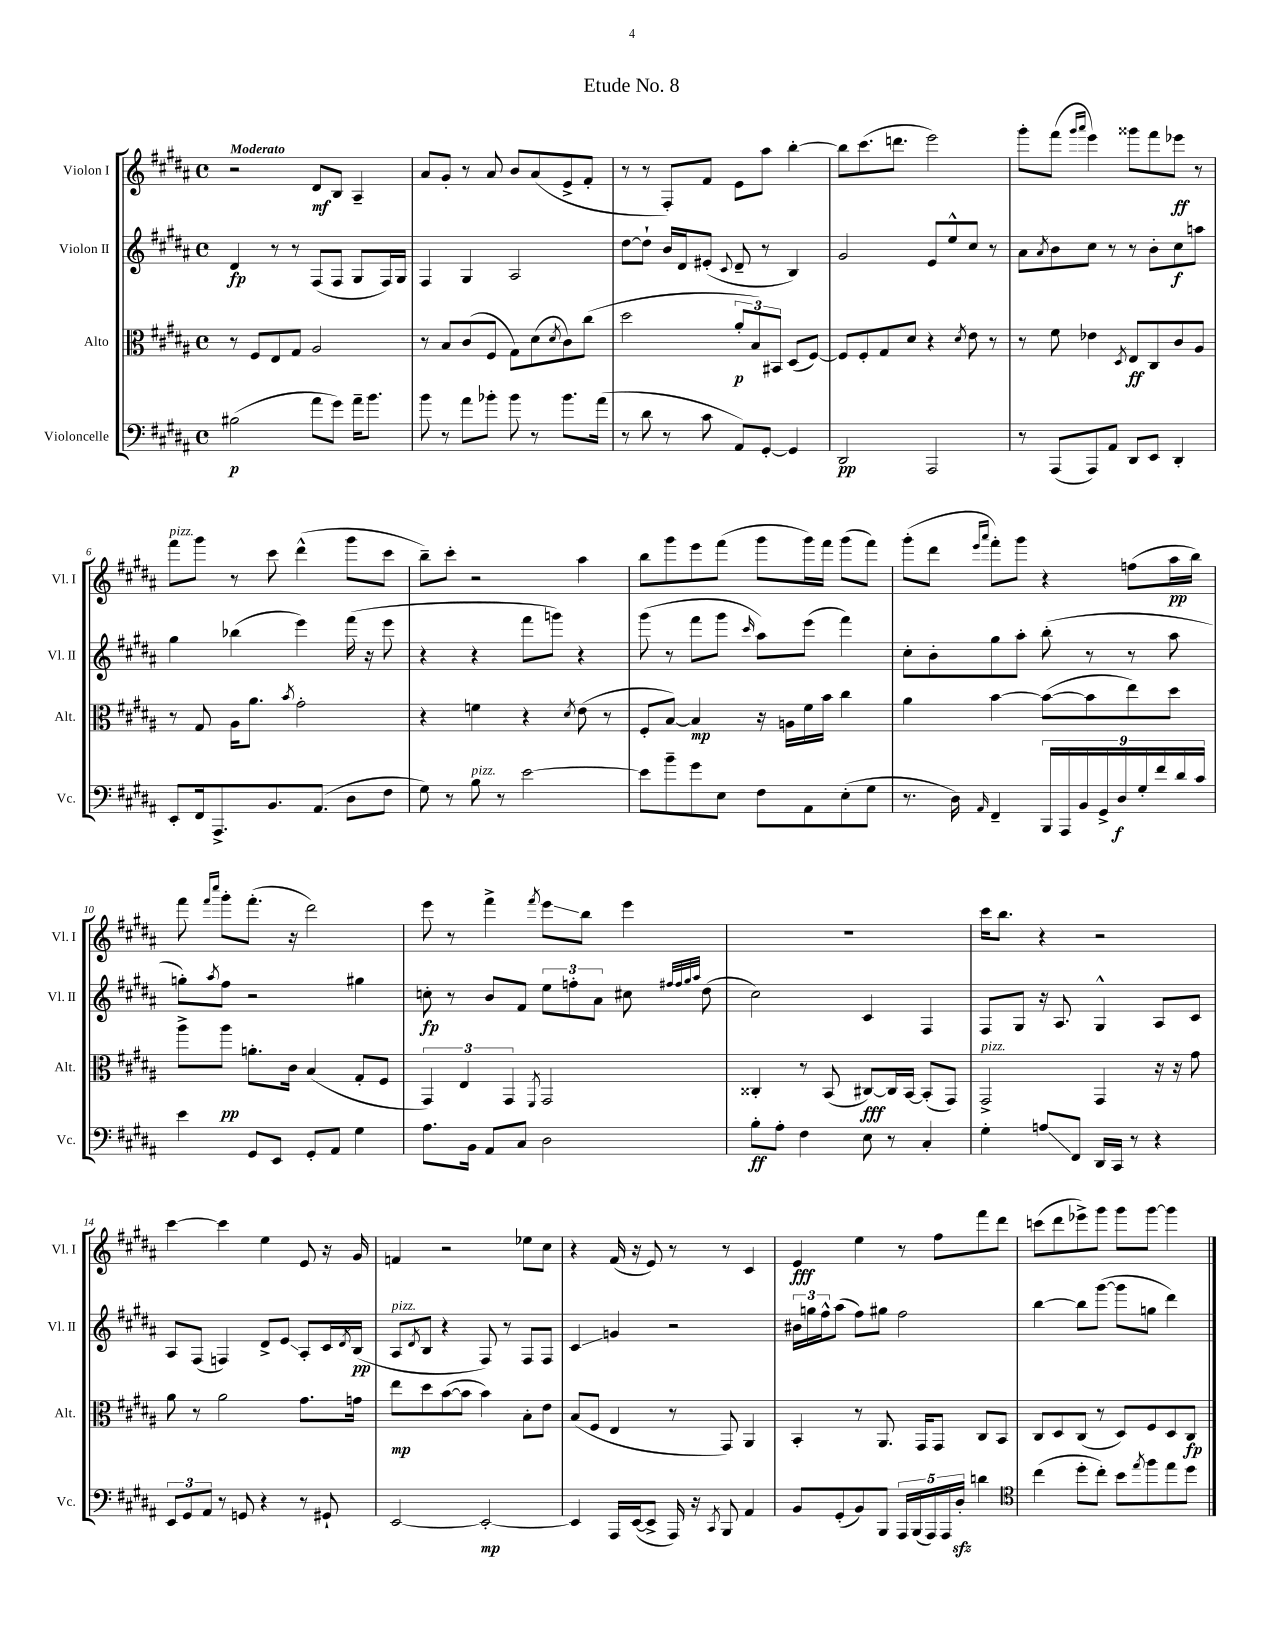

**kern	**kern	**kern	**kern
*staff4	*staff3	*staff2	*staff1
*clefF4	*clefC3	*clefG2	*clefG2
*k[f#c#g#d#a#]	*k[f#c#g#d#a#]	*k[f#c#g#d#a#]	*k[f#c#g#d#a#]
*M4/4	*M4/4	*M4/4	*M4/4
*met(c)	*met(c)	*met(c)	*met(c)
(2B#	8r	4d#	2r
.	8F#	.	.
.	8E	8r	.
.	8G#	8r	.
8a#	2A#	(8F#	8d#
8g#)	.	8F#	8B
16a#~	.	8G#	4A#~
8.b	.	.	.
.	.	16F#)	.
.	.	16G#	.
=	=	=	=
8b	8r	4F#	8a#
8r	8B	.	8g#'
8a#	(8c#	4G#	8r
8b-'	8F#	.	8a#
8b-	8G#)	2A#	8b
8r	(8d#	.	(8a#
.	8qd#	.	.
8.b-	8c#)	.	8e^
.	(8cc#	.	8f#'
(16a#	.	.	.
=	=	=	=
8r	2dd#	[8dd#	8r
8d#	.	8dd#`]	8r
8r	.	16b	8F#')
.	.	16d#	.
8c#	.	(8e#'	8f#
.	.	8qqc#	.
8AA#)	12a#'	8d#~	8e
.	12B)	.	.
[8GG#'	.	8r	8aa#
.	12BB#	.	.
4GG#]	(8D#	4B)	[4bb'
.	[8F#)	.	.
=	=	=	=
2DD#	8F#]	2g#	8bb]
.	8F#'	.	(8.ccc#
.	8G#	.	.
.	.	.	8.ddd
.	8d#	.	.
2AAA#	4r	8e	2eee)
.	.	8ee^^	.
.	8qd#	.	.
.	8e	8cc#	.
.	8r	8r	.
=	=	=	=
8r	8r	8a#	8ggg#'
.	.	8qa#	.
(8AAA#	8f#	8b	(8fff#
.	.	.	16qqggg#
.	.	.	16qqaaa#
8AAA#)	4e-	8cc#	4eee)
8AA#	.	8r	.
.	8qD#	.	.
8DD#	8E	8r	8ggg##
8EE	8C#	8b'	8fff#
4DD#'	8c#	8cc#	8eee-
.	8A#	8aa	8r
=	=	=	=
8EE'	8r	4gg#	8fff#
16FF#	8G#	.	8ggg#
8.AAA#^	.	.	.
.	16A#	(4bb-	8r
.	8.a#	.	.
8.BB	.	.	8ccc#
.	8qb	.	.
.	2g#'	4eee)	(4ddd#^^
(8.AA#	.	.	.
8D#	.	(16fff#	8ggg#
.	.	16r	.
8F#	.	8eee	8ccc#
=	=	=	=
8G#)	4r	4r	8bb~)
8r	.	.	8ccc#'
8B	4f	4r	2r
8r	.	.	.
[2e	4r	8fff#	.
.	.	8ggg)	.
.	8qd#	.	.
.	(8e	4r	4aa#
.	8r	.	.
=	=	=	=
8e]	8F#'	(8ggg#	8bb
8b~	[8B)	8r	8ggg#
8g#	4B]	8fff#	8eee
8E	.	8ggg#	(8fff#
.	.	16qqccc#	.
8F#	16r	8aa#)	8ggg#
.	16A	.	.
8AA#	16f#	(8eee	16ggg#)
.	16b	.	16fff#
(8E'	4cc#	4fff#)	(8ggg#
8G#	.	.	8fff#)
=	=	=	=
8.r	4a#	8cc#'	(8ggg#'
.	.	8b'	8ddd#
16D#)	.	.	.
.	.	.	16qqeee
16qqAA#	.	.	16qqaaa#
4FF#~	[4b	8gg#	8fff#')
.	.	8aa#'	8ggg#
18BBB	(8b_	(8bb'	4r
18AAA#	.	.	.
18BB	.	.	.
.	8b]	8r	.
18GG#^	.	.	.
18D#	.	.	.
.	8ee)	8r	(8ff
18G#'	.	.	.
18f#	.	.	.
.	8dd#	8aa#	16aa#
18d#	.	.	.
.	.	.	16bb)
18c#	.	.	.
=	=	=	=
4e	8aa#^	8gg')	8fff#
.	.	.	16qqfff#
.	.	8qaa#	16qqcccc#
.	8aa#	8ff#	8ggg#'
8GG#	8.a'	2r	(8.fff#'
8EE	.	.	.
.	16c#	.	16r
8GG#'	(4B	.	2ddd#)
8AA#	.	.	.
4G#	8G#'	4gg#	.
.	8F#	.	.
=	=	=	=
8.A#	6GG#)	8cc'	8eee
.	.	8r	8r
.	6E	.	.
16BB	.	.	.
8AA#	.	8b	4fff#^
.	6GG#	.	.
8C#	.	8f#	.
.	8qFF#	.	8qfff#
2D#	2GG#	12ee	8eee
.	.	12ff'	.
.	.	.	8bb
.	.	12a#	.
.	.	8cc#	4eee
.	.	32qqff#	.
.	.	32qqff#	.
.	.	32qqgg#	.
.	.	32qqaa#	.
.	.	(8dd#	.
=	=	=	=
8B'	4C##'	2cc#)	1r
8A#'	.	.	.
4F#	8r	.	.
.	(8BB	.	.
8E	[8C#)	4c#	.
8r	16C#]	.	.
.	[16BB	.	.
4C#'	(8BB']	4F#	.
.	8GG#)	.	.
=	=	=	=
4G#'	2GG#^	8F#	16ccc#
.	.	.	8.bb
.	.	8G#	.
8A	.	16r	4r
.	.	8.A#	.
8FF#	.	.	.
16DD#	4GG#	4G#^^	2r
16CC#	.	.	.
8r	.	.	.
4r	16r	8A#	.
.	16r	.	.
.	8g#	8c#	.
=	=	=	=
12EE	8a#	8A#	[4ccc#
12GG#	.	.	.
.	8r	(8F#	.
12AA#	.	.	.
8r	2a#	4F)	4ccc#]
8GG	.	.	.
4r	.	8d#^	4ee
.	.	8e	.
8r	8.g#	8A#'	8e
8GG#`	.	16c#	16r
.	.	8qd#	.
.	16g	(16B	16g#
=	=	=	=
[2EE	8ee	8A#	4f
.	.	8qd#	.
.	8dd#	8B	.
.	([8b	4r	2r
.	8b]	.	.
2EE'_	4b)	8F#)	.
.	.	8r	.
.	8B'	8F#	8ee-
.	8e	8F#	8cc#
=	=	=	=
4EE]	(8B	4c#	4r
.	8F#	.	.
16AAA#	4E	4g	(16f#
([16EE	.	.	16r
8EE^]	.	.	8e)
16AAA#)	8r	2r	8r
16r	.	.	.
8qCC#	.	.	.
8BBB	8GG#)	.	8r
4AA#	4AA#	.	4c#
=	=	=	=
8BB	4BB'	24b#	4e
.	.	24gg	.
.	.	24ff#^^	.
(8GG#'	.	(8aa#	.
8BB)	8r	8ff#)	4ee
8BBB	8.AA#	8gg#	.
20AAA#	.	2ff#	8r
(20BBB	.	.	.
.	16GG#	.	.
20AAA#)	.	.	.
.	8GG#	.	8ff#
20AAA#	.	.	.
20D#'	.	.	.
4d	8C#	.	8fff#
.	8BB	.	8ddd#
=	=	=	=
*clefC4	*	*	*
(4cc#	8C#	[4bb	(8ccc
.	8D#	.	8ddd#
8dd#'	(8C#	8bb]	8eee-^)
8cc#')	8r	([8ggg#	8ggg#
8b	8D#)	8ggg#]	8ggg#
8qee	.	.	.
8ff#	8F#	8gg	[8ggg#
8ee	8D#	4ddd#)	4ggg#]
8dd#	8C#	.	.
==	==	==	==
*-	*-	*-	*-
